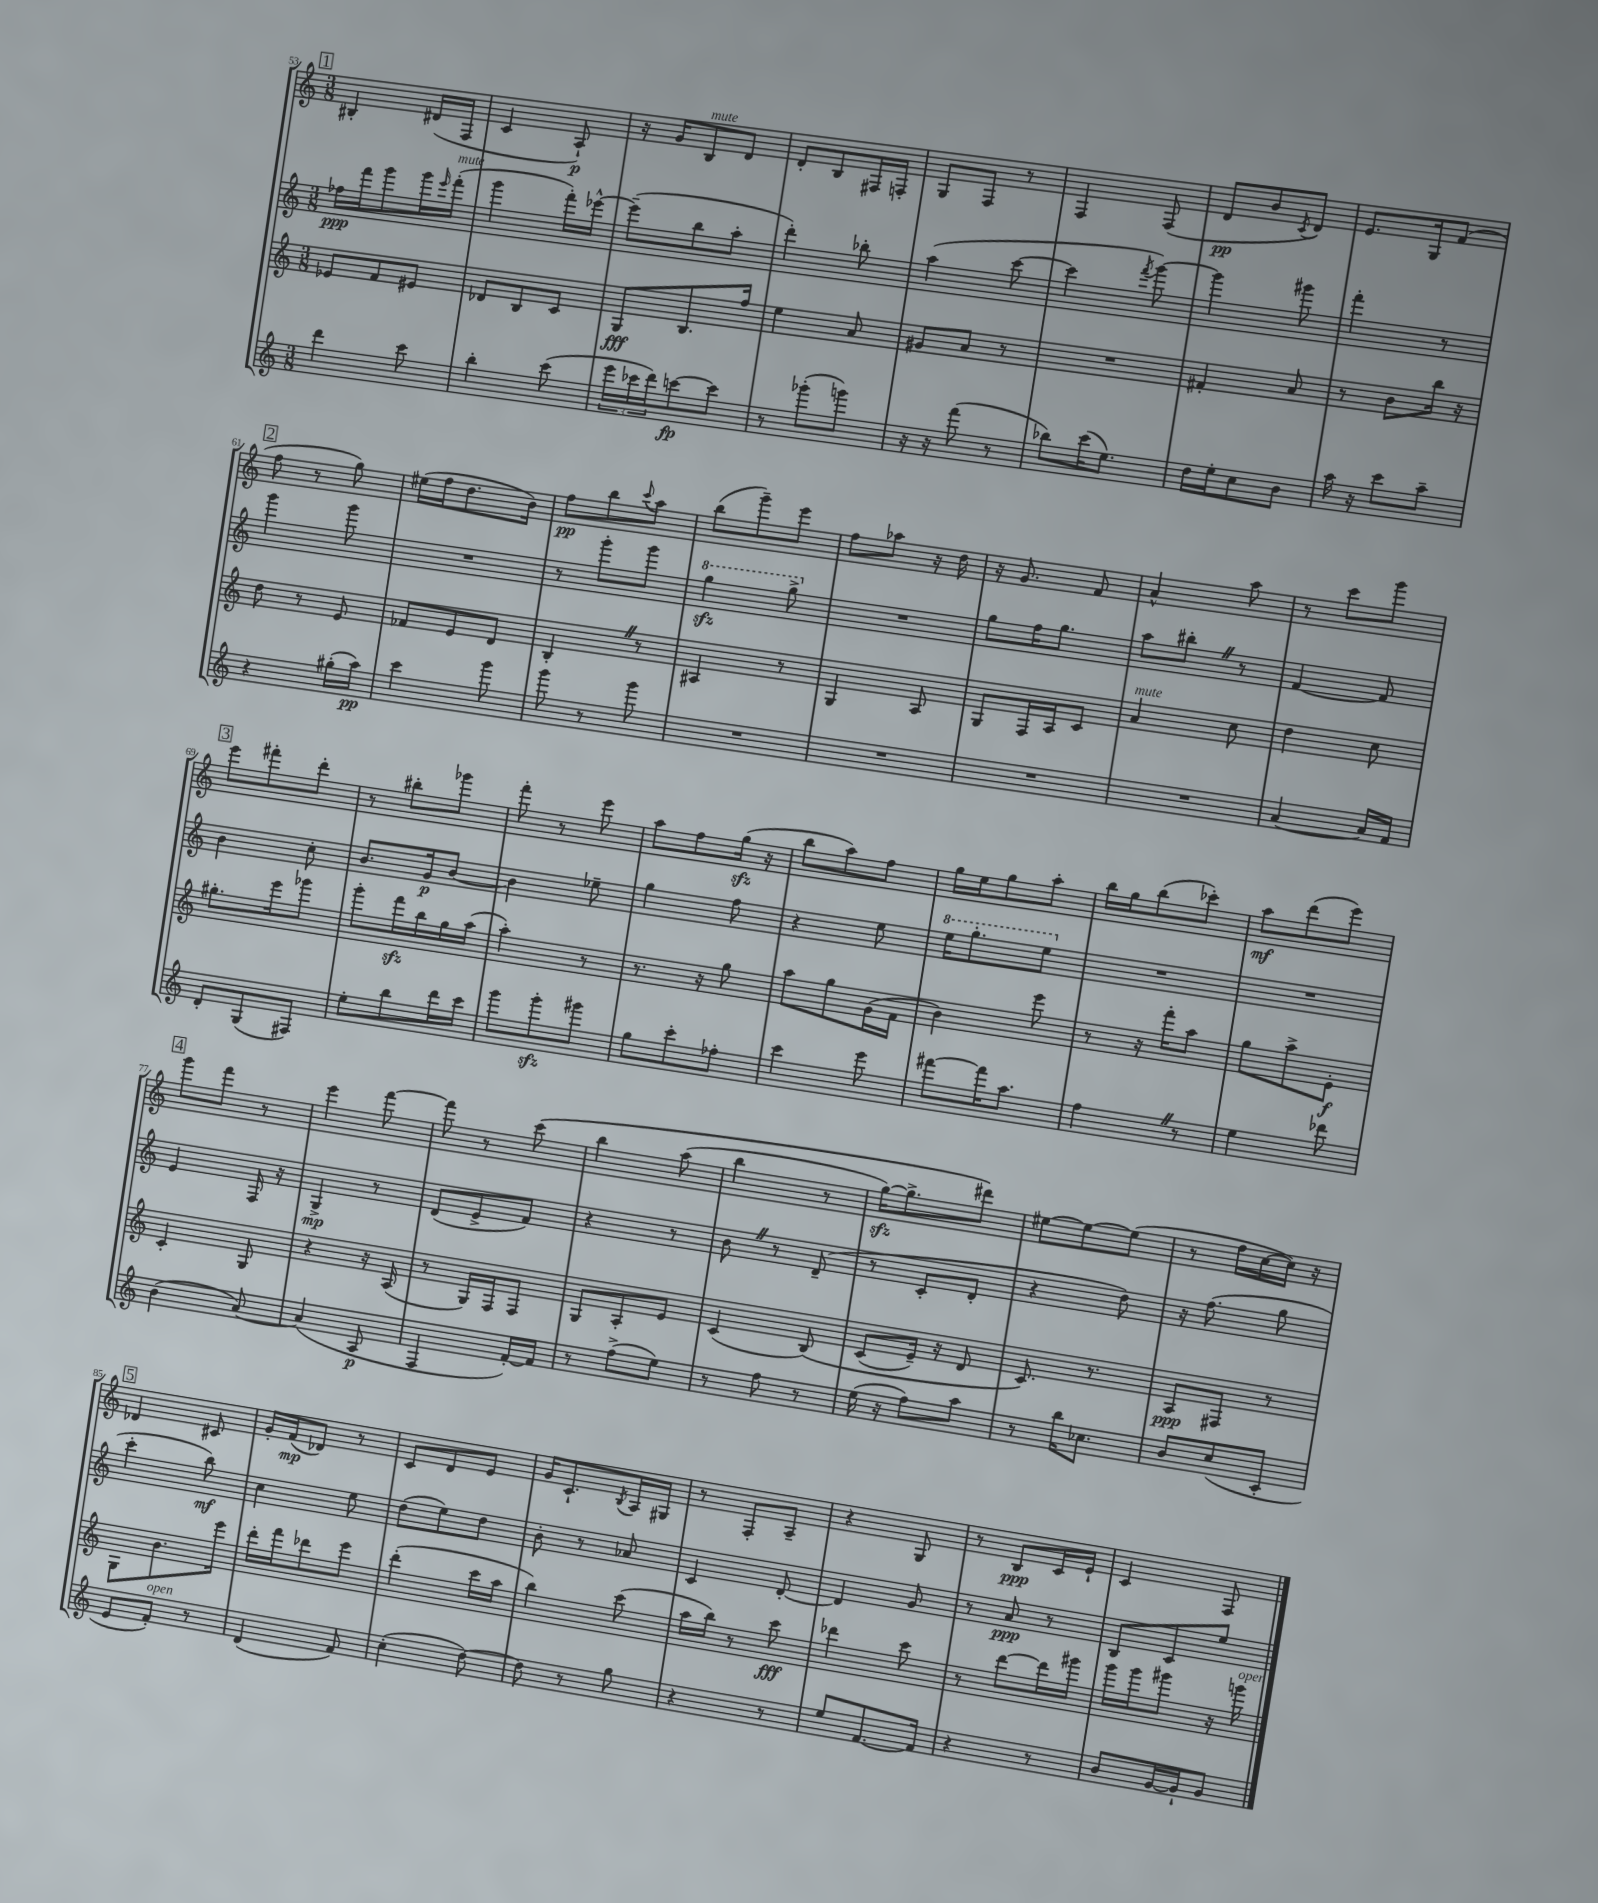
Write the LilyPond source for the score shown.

<<
\new StaffGroup <<
\new Staff = "s0" {
    \clef treble \key c \major \numericTimeSignature \time 3/8
    \mark \markup { \box "1" } bis4-. dis'16( f16 |
    c'4 a8-!\p) |
    r16 g'16 b8^\markup { \italic "mute" } d'8 |
    d'8-. b8 fis16 f16-. |
    g8 f8 r8 |
    f4 f8( |
    d'8\pp b'8 \acciaccatura { c'8 } d'8) |
    e'8. g16 f'8( |
    \mark \markup { \box "2" } f''8 r8 g''8) |
    eis''16( f''16 d''8. b'16) |
    f''8\pp b''8 \appoggiatura { c'''8 } a''8 |
    b''8( g'''8--) e'''8 |
    f''8 aes''8 r16 d''16 |
    r16 g'8. f'8 |
    a'4-^ a''8 |
    r8 c'''8 g'''8 |
    \mark \markup { \box "3" } e'''8 fis'''8-. d'''8-. |
    r8 bis''8-. ges'''8 |
    f'''8-. r8 e'''8 |
    a''8 f''8 g''16\sfz( r16 |
    b''8 a''8) f''8 |
    g''16 e''16 g''8 a''8-. |
    b''16 g''16 b''8( ces'''8-.) |
    a''8\mf d'''8( e'''8) |
    \mark \markup { \box "4" } g'''8 f'''8 r8 |
    e'''4 f'''8~ |
    f'''8 r8 c'''8\( |
    b''4 a''8( |
    b''4 r8 |
    g''16~\sfz) g''8.-> dis'''8\) |
    eis''8~ eis''8~ eis''8( |
    r8 f''16 c''16~ c''16) r16 |
    \mark \markup { \box "5" } des'4 cis'8 |
    g'16-. f'16\mp( des'8) r8 |
    c'8 d'8 e'8 |
    g'16 c'8.-! \acciaccatura { b8 } a16 gis16 |
    r8 f8-. a8-- |
    r4 g8 |
    r8 b8\ppp c'16 e'16-! |
    c'4 f8 \bar "|." |
}
\new Staff = "s1" {
    \clef treble \key c \major \numericTimeSignature \time 3/8
    \mark \markup { \box "1" } fes''16\ppp f'''16 g'''8 g'''16 \grace { e'''16 } f'''16-.^\markup { \italic "mute" }( |
    g'''4 f'''16-.) ees'''16~-^ |
    ees'''8--( b''8 a''8-. |
    d'''4-.) bes''8-. |
    a''4( c'''8~ |
    c'''4 \acciaccatura { f'''8 } g'''8~) |
    g'''4 gis'''8 |
    f'''4-. r8 |
    \mark \markup { \box "2" } g'''4 g'''8 |
    R4. |
    r8 g'''8-. g'''8 |
    \ottava #1 g'''4\sfz g'''8-> \ottava #0 |
    R4. |
    g''8 f''16 g''8. |
    a''8 bis''8-. \once \override BreathingSign.text = \markup { \musicglyph "scripts.caesura.straight" } \breathe r8 |
    f'4~ f'8 |
    \mark \markup { \box "3" } b'4 c''8-. |
    b'8. g'16\p b'8~ |
    b'4 ees''8-- |
    g''4 f''8 |
    r4 e''8 |
    \ottava #1 e'''16 g'''8.-. e'''8 \ottava #0 |
    R4. |
    R4. |
    \mark \markup { \box "4" } e'4 f16 r16 |
    g4->\mp r8 |
    d'8( e'8-> f'8) |
    r4 r8 |
    b'8 \once \override BreathingSign.text = \markup { \musicglyph "scripts.caesura.straight" } \breathe r8 d'8--( |
    r8 c'8-. d'8-. |
    r4 d''8) |
    r16 f''8.( g''8 |
    \mark \markup { \box "5" } c'''4-. b''8\mf) |
    c''4 e''8 |
    d''8( e''8) d''8 |
    b'8-. r8 aes'8 |
    c'4 d'8~-. |
    d'4 g'8 |
    r8 a'8\ppp r8 |
    b8 c'8 e''8 \bar "|." |
}
\new Staff = "s2" {
    \clef treble \key c \major \numericTimeSignature \time 3/8
    \mark \markup { \box "1" } ees'8 f'8 eis'8 |
    des'8 b8 c'8 |
    g8\fff b8. f''16 |
    e''4 a'8 |
    gis'8 a'8 r8 |
    R4. |
    fis'4-. a'8 |
    r8 b'8 b''16 r16 |
    \mark \markup { \box "2" } d''8 r8 e'8 |
    fes'8 e'8 d'8 |
    b4-. \once \override BreathingSign.text = \markup { \musicglyph "scripts.caesura.straight" } \breathe r8 |
    ais4 r8 |
    g4 a8 |
    g8 f16 a16 c'8 |
    a'4^\markup { \italic "mute" } c''8 |
    d''4 c''8 |
    \mark \markup { \box "3" } gis''8.-. e'''16 ges'''8 |
    g'''8-. f'''16\sfz b''16 g''16 a''16( |
    a''4-.) r8 |
    r8. r16 g''8 |
    a''8 g''8 g'16( f'16 |
    b'4) e'''8 |
    r8 r16 f'''16-. a''8 |
    g''8 a''8-> e'8-.\f |
    \mark \markup { \box "4" } c'4-. g8 |
    r4 r16 a16( |
    r8 g16) f16 f8 |
    g8 a8-. e'8 |
    c'4( b8)\( |
    c'8( e'16--) r16 d'8 |
    c'8.\) r8. |
    a8\ppp fis8 r8 |
    \mark \markup { \box "5" } g8 b'8. e'''16 |
    d'''16-. f'''16 des'''8 e'''8 |
    d'''4-.( c'''16 a''16 |
    b''4) c'''8( |
    a''16 b''16) r8 c'''8\fff |
    des'''4 c'''8 |
    r8 d'''8~ d'''16 gis'''16 |
    g'''16 g'''16 gis'''8 r16 g'''16^\markup { \italic "open" } \bar "|." |
}
\new Staff = "s3" {
    \clef treble \key c \major \numericTimeSignature \time 3/8
    \mark \markup { \box "1" } d'''4 c'''8 |
    b''4-. c'''8( |
    \tuplet 3/2 { e'''16 ces'''16 d'''16) } c'''8~\fp c'''8 |
    r8 ges'''8-.( g'''8) |
    r16 r16 f'''8( r8 |
    bes''8) c'''16( e''8.) |
    d''16 e''16-. c''8 b'8 |
    a''16 r16 c'''8 a''8-- |
    \mark \markup { \box "2" } r4 gis''16-.( a''16\pp) |
    c'''4 g'''8 |
    g'''8 r8 g'''8 |
    R4. |
    R4. |
    R4. |
    R4. |
    a'4~ a'16 f'16 |
    \mark \markup { \box "3" } d'8-. g8( fis8) |
    e''8-. b''8 d'''16 c'''16 |
    g'''8 g'''8-.\sfz gis'''8 |
    g''8 c'''8-. fes''8-. |
    c'''4 e'''8 |
    fis'''8~ fis'''16 a''8. |
    f''4 \once \override BreathingSign.text = \markup { \musicglyph "scripts.caesura.straight" } \breathe r8 |
    e''4 des'''8 |
    \mark \markup { \box "4" } b'4( a'8~) |
    a'4( a8\p |
    f4 f'16~-.) f'16 |
    r8 f''8->( e''8) |
    r8 f''8 r8 |
    e''16( r16 f''8) a''8 |
    r8 b''16 ces''8. |
    b'8 c''8( c'8-. |
    \mark \markup { \box "5" } e'8 f'8-.^\markup { \italic "open" }) r8 |
    d'4( f'8) |
    c''4-.( d''8~) |
    d''8 r8 g''8 |
    r4 r8 |
    e''8 f'8.~ f'16 |
    r4 r8 |
    b'8 g'16~ g'16-! g'8 \bar "|." |
}
>>
>>
\layout { \context { \Score currentBarNumber = #53 } }
